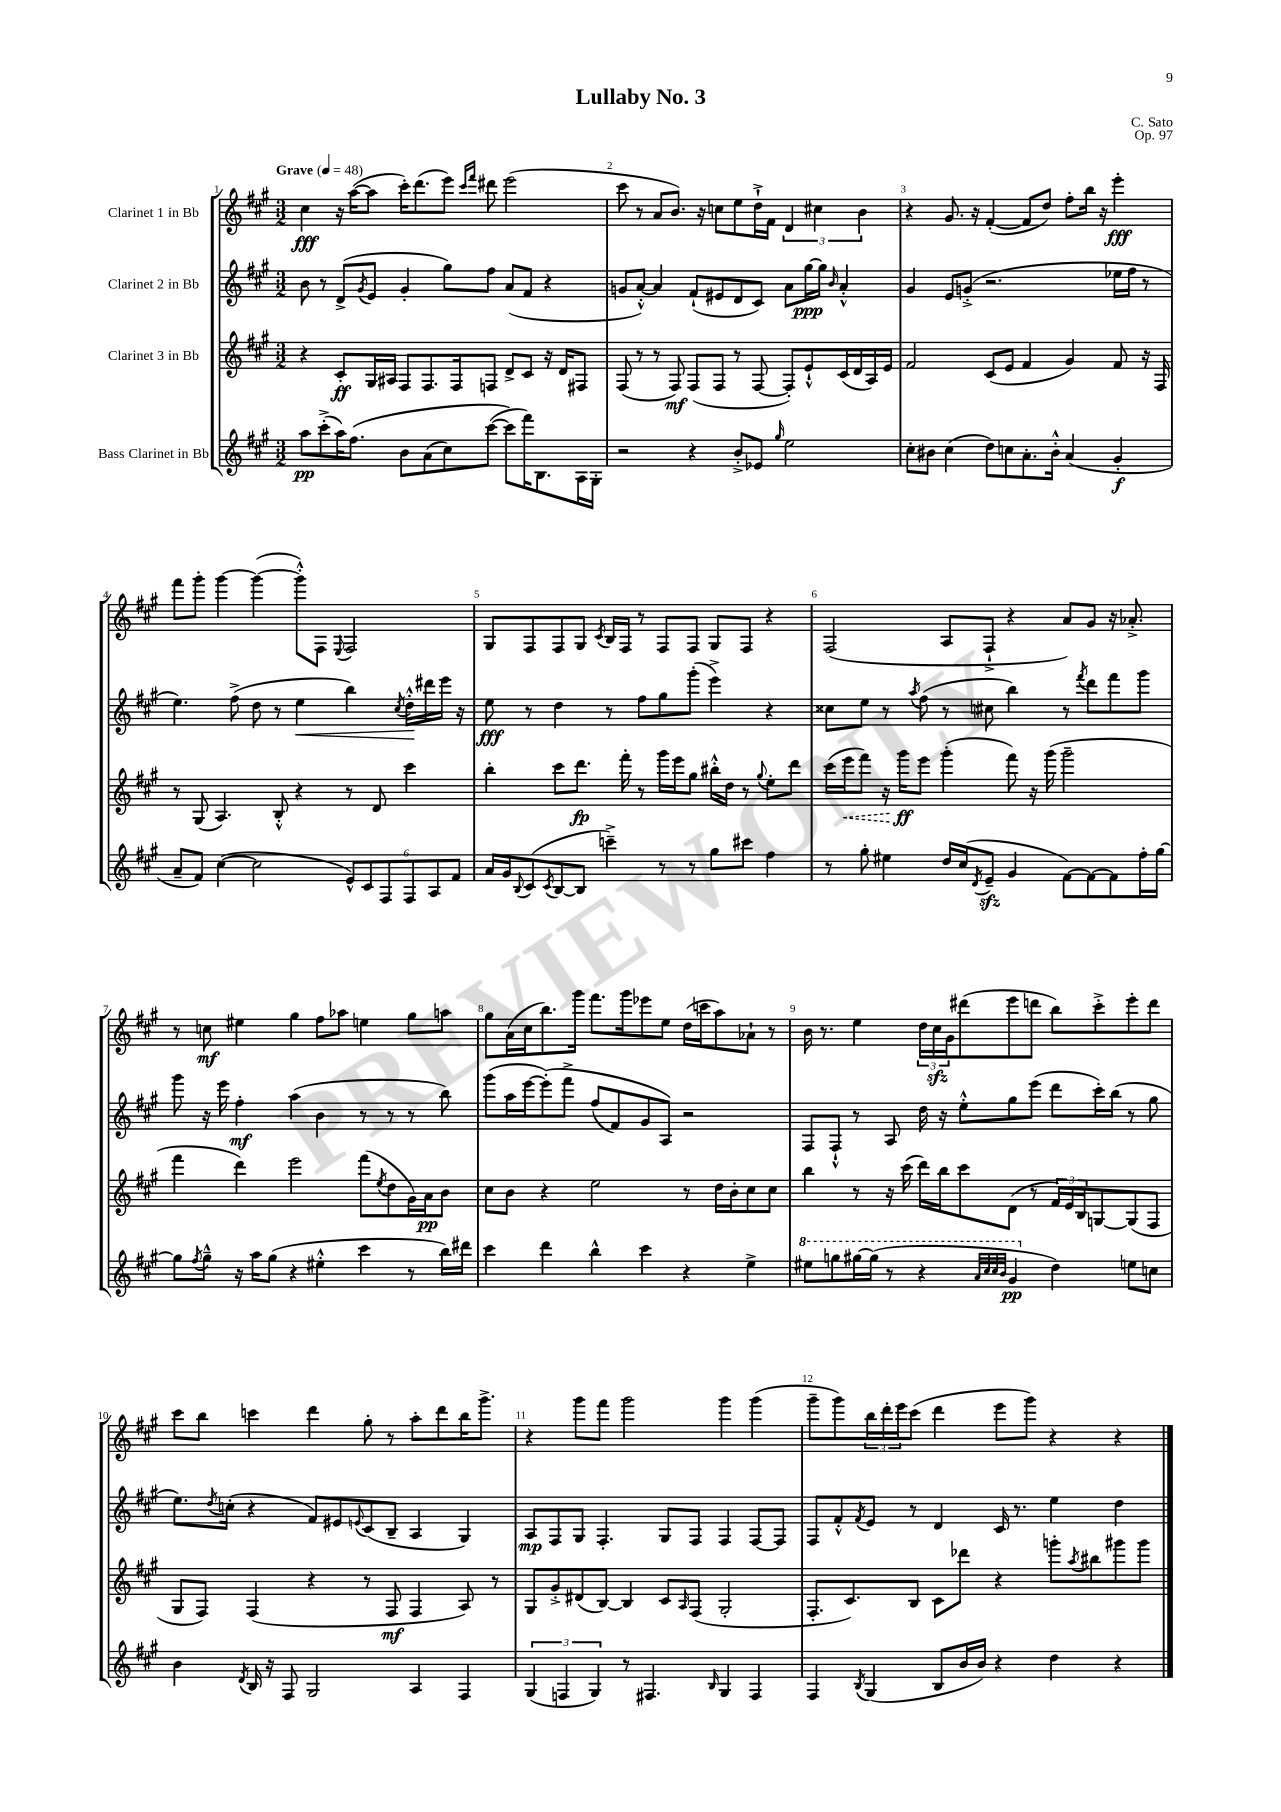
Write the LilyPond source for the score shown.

\header { title = "Lullaby No. 3" composer = "C. Sato" opus = "Op. 97" }
<<
\new StaffGroup <<
\new Staff = "s0" \with { instrumentName = "Clarinet 1 in Bb" } {
    \clef treble \key a \major \numericTimeSignature \time 3/2 \tempo "Grave" 4 = 48
    cis''4\fff r16 a''16~( a''8 cis'''16-.) d'''8.( e'''8) \grace { cis'''16 fis'''16 } dis'''8 e'''2( |
    cis'''8 r8 a'8 b'8.) r16 c''8 e''8 d''16-!-> fis'16 \tuplet 3/2 { d'4 cis''4 b'4 } |
    r4 gis'8. r16 fis'4~-.( fis'8 d''8) fis''8-. b''16 r16 e'''4-.\fff |
    fis'''8 gis'''8-. gis'''4~ gis'''4~( gis'''8-.-^) fis8 \appoggiatura { e8 } fis2 |
    gis8 fis8 fis8 gis8 \acciaccatura { cis'8 } b16 fis16 r8 fis8 fis8 gis8 fis8 r4 |
    fis2( a8 fis8-!-> r4 a'8) gis'8 r16 aes'8.-.-> |
    r8 c''8\mf eis''4 gis''4 fis''8 aes''8 e''4 gis''8 a''8 |
    gis''8 a'16( cis''16 b''8.) gis'''16 fis'''8. gis'''16 ees'''8 e''8 d''16( c'''16 a''8) aes'8-! r8 |
    b'16 r8. e''4 \tuplet 3/2 { d''16 cis''16\sfz gis'16 } dis'''8( e'''8 d'''8 b''8) cis'''8-.-> e'''8-. d'''8 |
    cis'''8 b''8 c'''4 d'''4 gis''8-. r8 a''8-. d'''8 b''16 gis'''8.-> |
    r4 gis'''8 fis'''8 gis'''2 gis'''4 gis'''4( |
    gis'''8-- gis'''8) \tuplet 3/2 { b''16 d'''16-. e'''16 } cis'''8( d'''4 e'''8 gis'''8) r4 r4 \bar "|." |
}
\new Staff = "s1" \with { instrumentName = "Clarinet 2 in Bb" } {
    \clef treble \key a \major \numericTimeSignature \time 3/2
    b'8 r8 d'8->( \acciaccatura { gis'8 } e'8 gis'4-. gis''8) fis''8 a'8( fis'8 r4 |
    g'8 a'8~-.-^) a'4 fis'8-!( eis'8 d'8 cis'8) a'8 gis''16~\ppp gis''16 \grace { b'16 } a'4-.-^ |
    gis'4 e'8 g'8-.->( r2. ees''16 fis''16 r8 |
    e''4.) fis''8->( d''8 r8 e''4\< b''4) \acciaccatura { cis''8 } d''16-.-^\! dis'''16 e'''16 r16 |
    e''8\fff r8 d''4 r8 fis''8 gis''8 gis'''8-.( e'''4->) r4 |
    cisis''8 e''8 r8 \acciaccatura { a''8 } fis''8( r8 cis''8 b''4) r8 \acciaccatura { fis'''8 } d'''8 fis'''8 gis'''8 |
    gis'''8 r16 e'''16 fis''4-.\mf a''4( b'4 r8 r8 r8 b''8) |
    gis'''8( a''16 e'''16~ e'''8-.)\( fis'''8-> fis''8( fis'8) gis'8 a8\) r2 |
    fis8 fis8-!-^ r8 a8 d''16 r16 e''8-.-^ gis''8 e'''8( d'''8 cis'''16-.) b''16( r8 gis''8 |
    e''8.) \acciaccatura { d''8 } c''16-.( r4 fis'8) eis'8 \appoggiatura { e'8 } cis'8( b8-- a4 gis4) |
    a8\mp fis8 gis8 fis4.-. gis8 fis8 fis4 fis8~ fis8 |
    fis8 fis'8-.-^ \acciaccatura { fis'8 } e'8 r8 d'4 cis'16 r8. e''4 d''4 \bar "|." |
}
\new Staff = "s2" \with { instrumentName = "Clarinet 3 in Bb" } {
    \clef treble \key a \major \numericTimeSignature \time 3/2
    r4 cis'8-.\ff gis16 ais16 fis8 fis8. fis16 f8 d'8-> cis'8 r16 d'16 fis8 |
    fis8( r8 r8 fis8\mf) fis8( fis8 r8 fis8~ fis8-.) e'8-!-^ cis'16( d'16 a16) e'16 |
    fis'2 cis'8( e'8 fis'4 gis'4) fis'8 r16 fis16 |
    r8 gis8( a4.) b8-.-^ r4 r8 d'8 cis'''4 |
    b''4-. cis'''8 d'''8.\fp fis'''16-. r8 gis'''16 e'''16 gis''8 bis''16-.-^ d''16 r8 \appoggiatura { gis''8 } e''8-. d'''8 |
    cis'''16( \once \override Hairpin.style = #'dashed-line e'''16\< fis'''8) r16 gis'''16\ff\! e'''8 gis'''4-.( fis'''8) r16 gis'''16( gis'''2-- |
    fis'''4 d'''4) e'''2 fis'''8( \acciaccatura { e''8 } d''8 gis'16) a'16\pp b'8 |
    cis''8 b'8 r4 e''2 r8 d''16 b'16-. cis''8 cis''8 |
    b''4 r8 r16 cis'''16( d'''16) b''16 cis'''8 d'8( r8 \tuplet 3/2 { fis'16) e'16 b16 } g8~ g8( fis8 |
    gis8 fis8) fis4( r4 r8 fis8\mf fis4 a8) r8 |
    gis8 gis'8-.-> dis'8( b8~) b4 cis'8 \grace { a16 } fis8( gis2-. |
    fis8.-. cis'8.) b8 cis'8 des'''8 r4 g'''8-. \acciaccatura { a''8 } bis''8 gis'''8 gis'''8 \bar "|." |
}
\new Staff = "s3" \with { instrumentName = "Bass Clarinet in Bb" } {
    \clef treble \key a \major \numericTimeSignature \time 3/2
    a''8\pp cis'''8-.->( a''16) fis''8.\( b'8 a'8( cis''8) cis'''8~( cis'''8\) fis'''16) b8. a16 gis16-. |
    r2 r4 b'8-.-> ees'8 \grace { gis''16 } e''2 |
    cis''8-. bis'8 cis''4( d''8) c''8 a'8.-. bis'16-.-^ a'4( gis'4-.\f |
    a'8-- fis'8) cis''4~( cis''2 \tuplet 6/4 { e'8-^) cis'8 fis8 fis8 a8 fis'8 } |
    a'16 gis'16 \appoggiatura { b8 } cis'8( \acciaccatura { cis'8 } b8~ b8 c'''4--->) r8 r8 gis''8 cis'''8 fis''4 |
    r8 gis''8-. eis''4 d''16 cis''16( \acciaccatura { d'8 } e'8--\sfz gis'4 fis'8~) fis'8~ fis'8 fis''16-. gis''16~ |
    gis''8 \acciaccatura { fis''8 } gis''8---^ r16 a''16 gis''8( r4 eis''4-.-^ cis'''4 r8 b''16) dis'''16 |
    cis'''4 d'''4 b''4-^ cis'''4 r4 e''4-> |
    \ottava #1 eis'''8 g'''8 gis'''16~ gis'''16( r8 r4 \grace { a''32 cis'''32 cis'''32 b''32 } gis''4\pp \ottava #0 d''4) e''!8 c''8 |
    b'4 \acciaccatura { d'8 } b16 r16 fis8 gis2 a4 fis4 |
    \tuplet 3/2 { gis4( f4 gis4) } r8 fis4. \grace { b16 } gis4 fis4 |
    fis4 \acciaccatura { b8 } gis4( b8 b'16 b'16) r4 d''4 r4 \bar "|." |
}
>>
>>
\layout { \context { \Score \override BarNumber.break-visibility = ##(#f #t #t) barNumberVisibility = #all-bar-numbers-visible } }
